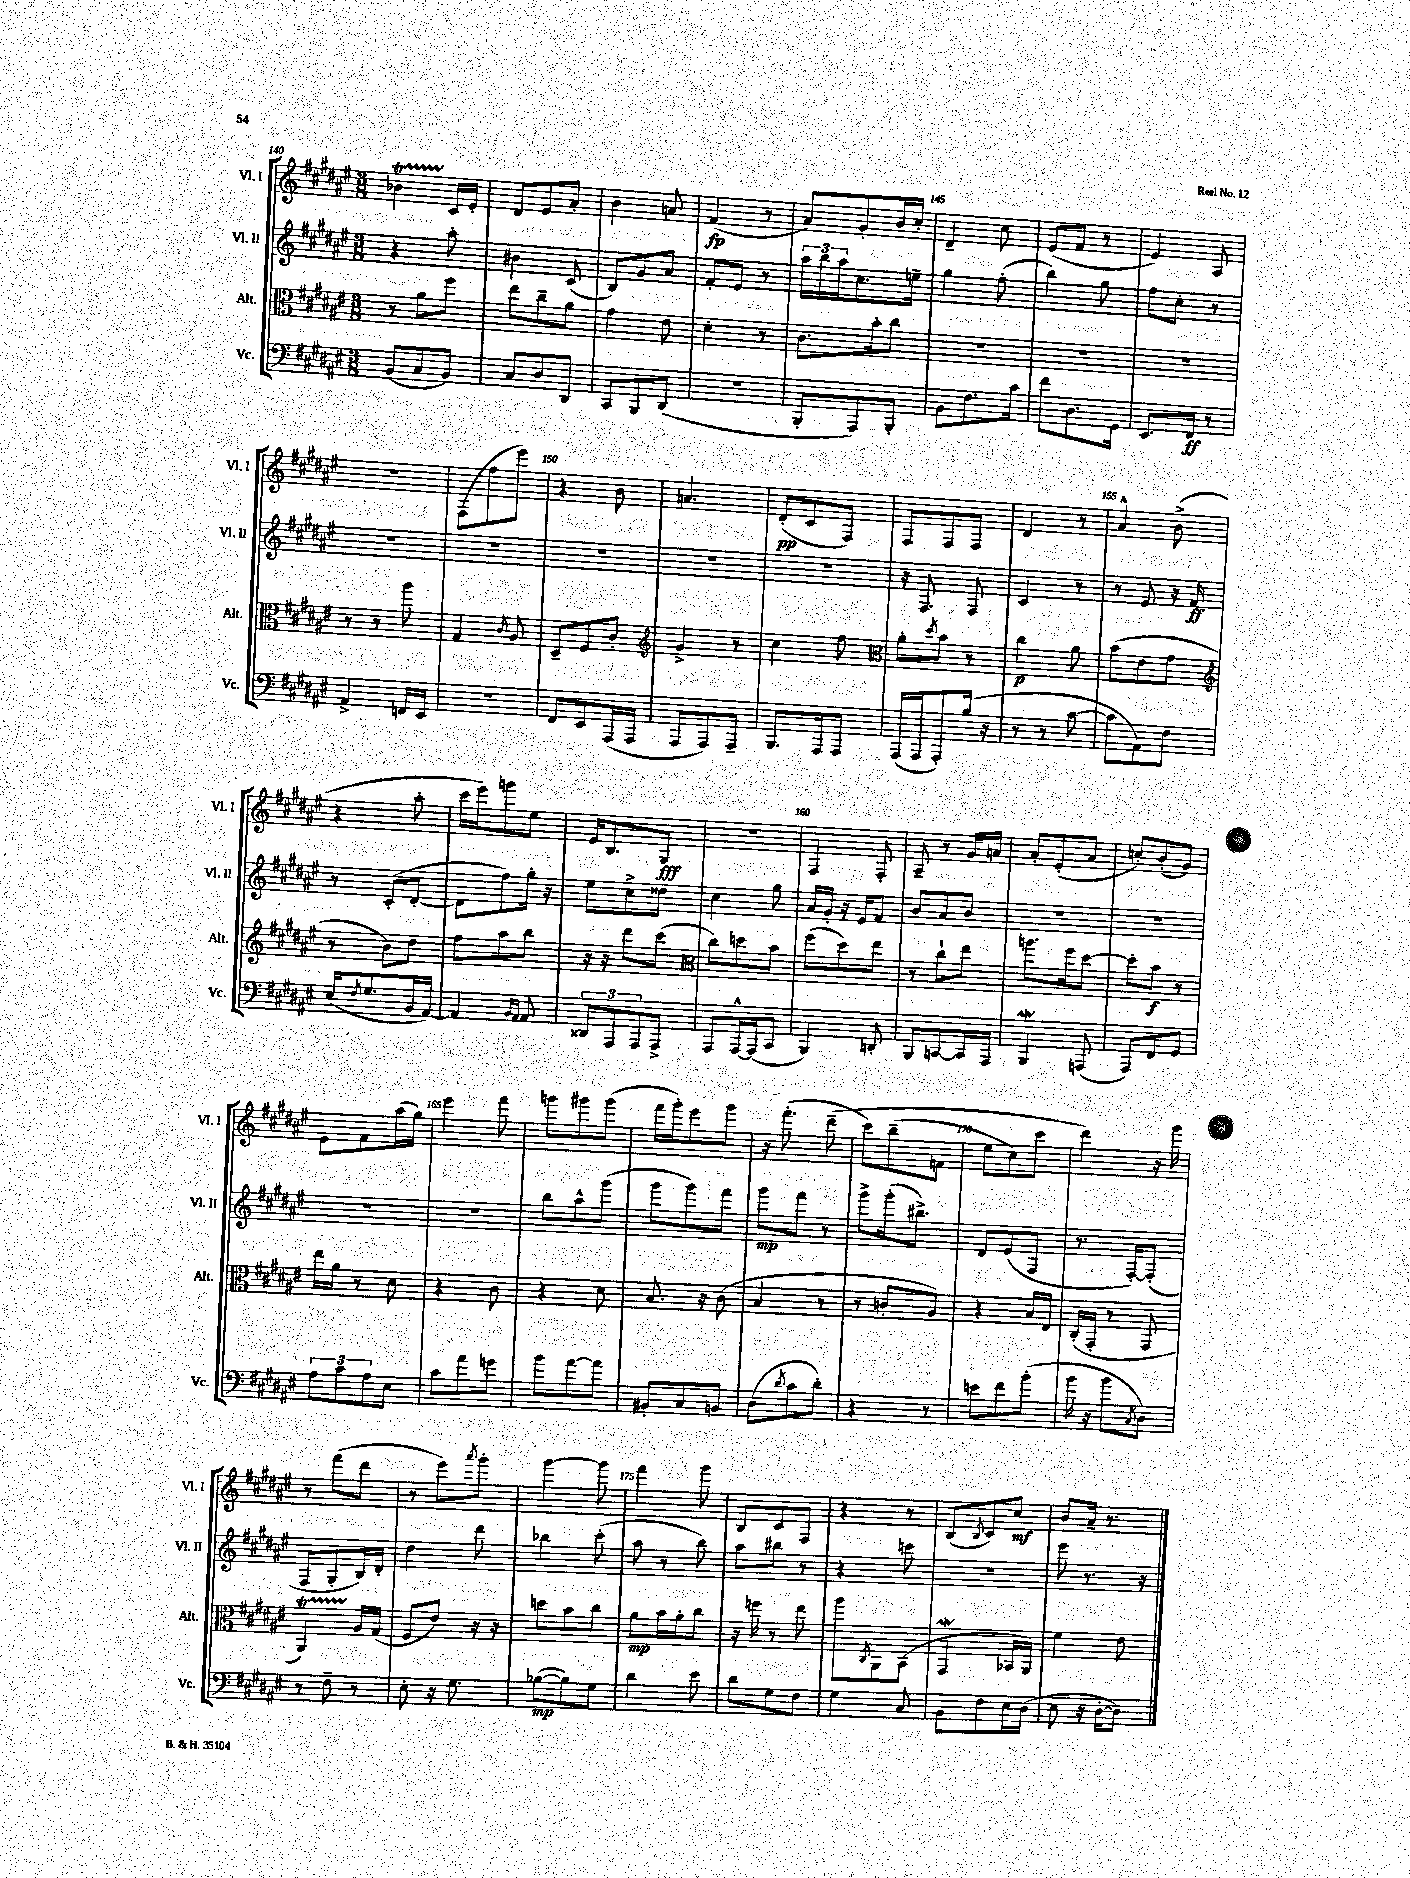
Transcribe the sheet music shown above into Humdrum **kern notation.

**kern	**kern	**kern	**kern
*staff4	*staff3	*staff2	*staff1
*clefF4	*clefC3	*clefG2	*clefG2
*k[f#c#g#d#a#e#]	*k[f#c#g#d#a#e#]	*k[f#c#g#d#a#e#]	*k[f#c#g#d#a#e#]
*M3/8	*M3/8	*M3/8	*M3/8
(8BB	8r	4r	4b-
8C#	8a#	.	.
8BB)	8ff#	8aa#'	16c#
.	.	.	16e#'
=	=	=	=
8C#	8ee#	4b#	8d#
8D#	8cc#~	.	8e#
8DD#	8a#	(8c#	8a#'
=	=	=	=
8CC#	4g#	8B)	4b
8BBB	.	8g#	.
(8DD#	8e#	8a#	8a
=	=	=	=
4.r	4d#'	8f#'	(4f#
.	.	8e#	.
.	8r	8r	8r
=	=	=	=
8BBB'	8.c#	24aa#	8a#)
.	.	24bb	.
.	.	24aa#	.
8AAA#)	.	8.cc#	8g#'
.	16b'	.	.
8BBB'	8cc#	.	16b
.	.	16ee~	16cc#'
=	=	=	=
8BB	4.r	4gg#	4d#~
8.F#	.	.	.
.	.	(8ff#'	8cc#
16c#	.	.	.
=	=	=	=
8f#	4.r	4bb)	(8e#
8.D#	.	.	8f#
.	.	8gg#	8r
16GG#	.	.	.
=	=	=	=
8.EE#	4.r	8ff#	4e#)
.	.	8cc#'	.
16FF#	.	.	.
8r	.	8r	8A#
=	=	=	=
4AA#^	8r	4.r	4.r
.	8r	.	.
16FF	8aa#	.	.
16EE#	.	.	.
=	=	=	=
4.r	4G#	4.r	(8F#
.	.	.	8ff#
.	8qc#	.	.
.	8A#	.	8eee#)
=	=	=	=
8FF#	8D#~	4.r	4r
8EE#	8F#	.	.
(16AAA#	8c#'	.	8b
16AAA#	.	.	.
=	=	=	=
*	*clefG2	*	*
8AAA#	4g#^	4.r	4.a
8AAA#)	.	.	.
8AAA#~	8r	.	.
=	=	=	=
8.BBB	4cc#	4.r	(8d#'
.	.	.	8c#
16AAA#	.	.	.
8AAA#	8ff#	.	8F#)
=	=	=	=
*	*clefC3	*	*
(16AAA#	8a#'	16r	8F#
16AAA#	.	8.F#	.
.	8qdd#	.	.
8AAA#')	8b	.	8F#
(16B	8r	8F#	8F#
16r	.	.	.
=	=	=	=
8r	4cc#	4c#	4d#
8r	.	.	.
[8c#	8a#	8r	8r
=	=	=	=
8c#]	(8b	8r	4a#^^
8AA#)	8e#	8e#	.
8F#	8g#	16r	(8b^
.	.	16f#	.
=	=	=	=
*	*clefG2	*	*
(16E#	8r	8r	4r
8qF#	.	.	.
8.G#	.	.	.
.	8b)	(8c#'	.
16BB	8dd#	[8d#'	8aa#'
[16AA#)	.	.	.
=	=	=	=
4AA#]	8ff#	8d#]	16ccc#
.	.	.	16eee#)
.	8aa#	8ff#)	8ggg
16qqBB	.	.	.
16qqAA#	.	.	.
8AA#	8bb	16gg#'	8ee#
.	.	16r	.
=	=	=	=
12DD##	16r	8ee#	16e#
.	16r	.	8.B
12AAA#	.	.	.
.	8ddd#	8cc#^	.
12AAA#	.	.	.
8AAA#^	(8ccc#	8dd##	8G#
=	=	=	=
*	*clefC3	*	*
8AAA#	8cc#)	4cc#	4.r
[16AAA#^^	8dd	.	.
(16AAA#]	.	.	.
8CC#	8b	8gg#	.
=	=	=	=
4BBB)	(8ff#	16a#	4F#
.	.	16g#'	.
.	8dd#)	16r	.
.	.	16e#	.
8DD'	8ee#	8f#	8F#'
=	=	=	=
8BBB	8r	8b	8A#~
[8CC	8cc#`	8a#	8r
16CC]	8ee#	8b	16g#
16AAA#	.	.	16a
=	=	=	=
4BBB	8.aa	4.r	8a#'
.	.	.	(8e#'
.	16ff#	.	.
(8AAA	[8dd#	.	8a#
=	=	=	=
8AAA#)	8dd#']	4.r	8cc')
8FF#	8b	.	(8b'
8GG#	8r	.	8g#)
=	=	=	=
12A#	16ee#	4.r	8e#
.	16a#	.	.
12c#	.	.	.
.	8r	.	8f#
12A#	.	.	.
8E#	8d#	.	(16aa#
.	.	.	16gg#)
=	=	=	=
8c#	4r	4.r	4eee#
8a#	.	.	.
8g	8c#	.	8fff#
=	=	=	=
8b	4r	8bb	8ggg
[8a#	.	8aa#^^	8ggg#
8a#]	8d#	(8ggg#	(8ggg#
=	=	=	=
8BB#'	8.B	8ggg#	16fff#
.	.	.	16ggg#')
8C#	.	8ggg#)	8eee#
.	16r	.	.
8BB	(8c#	8fff#	8ggg#
=	=	=	=
(8D#	4B	8ggg#	16r
.	.	.	(8.fff#'
8qd#	.	.	.
8c#	.	8fff#	.
8d#')	8r	8r	&(8ddd#~
=	=	=	=
4r	8r	8ggg#^	8ccc#)
.	8c'	(16ggg#'	(8bb~
.	.	8.bb#^)	.
8r	8A#)	.	8f
=	=	=	=
8e	4r	8d#	8ee#
8f#	.	(8e#	8cc#)
(8b'	16B	8F#	8ccc#
.	16E#	.	.
=	=	=	=
16b	(16C#'	8.r	4ddd#&)
16r	16GG#'	.	.
8b	8r	.	.
.	.	[16F#')	.
8qC#	.	.	.
8D#)	8GG#	(8F#']	16r
.	.	.	16ggg#
=	=	=	=
8r	4AA#)	8F#	8r
8F#~	.	8G#'	(8fff#
8r	16A#	16B)	8ddd#
.	(16G#	16d#'	.
=	=	=	=
8E#'	8F#	4dd#	8r
16r	8e#)	.	8eee#)
8.G#	.	.	.
.	.	.	8qaaa#
.	16r	8ddd#	8ggg#'
.	16r	.	.
=	=	=	=
([8B-	8dd	4bb-	[4ggg#
8B-])	8b	.	.
8G#	8cc#	(8ccc#'	8ggg#]
=	=	=	=
4d#	8a#	8aa#	4fff#
.	16b	8r	.
.	16a#'	.	.
8e#	8cc#	8bb)	8ggg#
=	=	=	=
8d#	16r	8aa#	8B
.	16ff	.	.
8G#	8r	8bb#	8c#
8F#	8ee#	8r	8F#
=	=	=	=
4G#	8aa#	4r	4r
.	8qC#	.	.
.	8AA#	.	.
8C#	(8BB	8ccc	8r
=	=	=	=
8BB	4GG#	4.r	(8B
.	.	.	8qB
8F#	.	.	8c#)
16E#	16BB-	.	8cc#
(16D#	16AA#)	.	.
=	=	=	=
8E#	4f#	8eee#	8b
16r	.	8.r	16a#~
[16D#'	.	.	8.r
8D#])	8e#	.	.
.	.	16r	.
==	==	==	==
*-	*-	*-	*-
